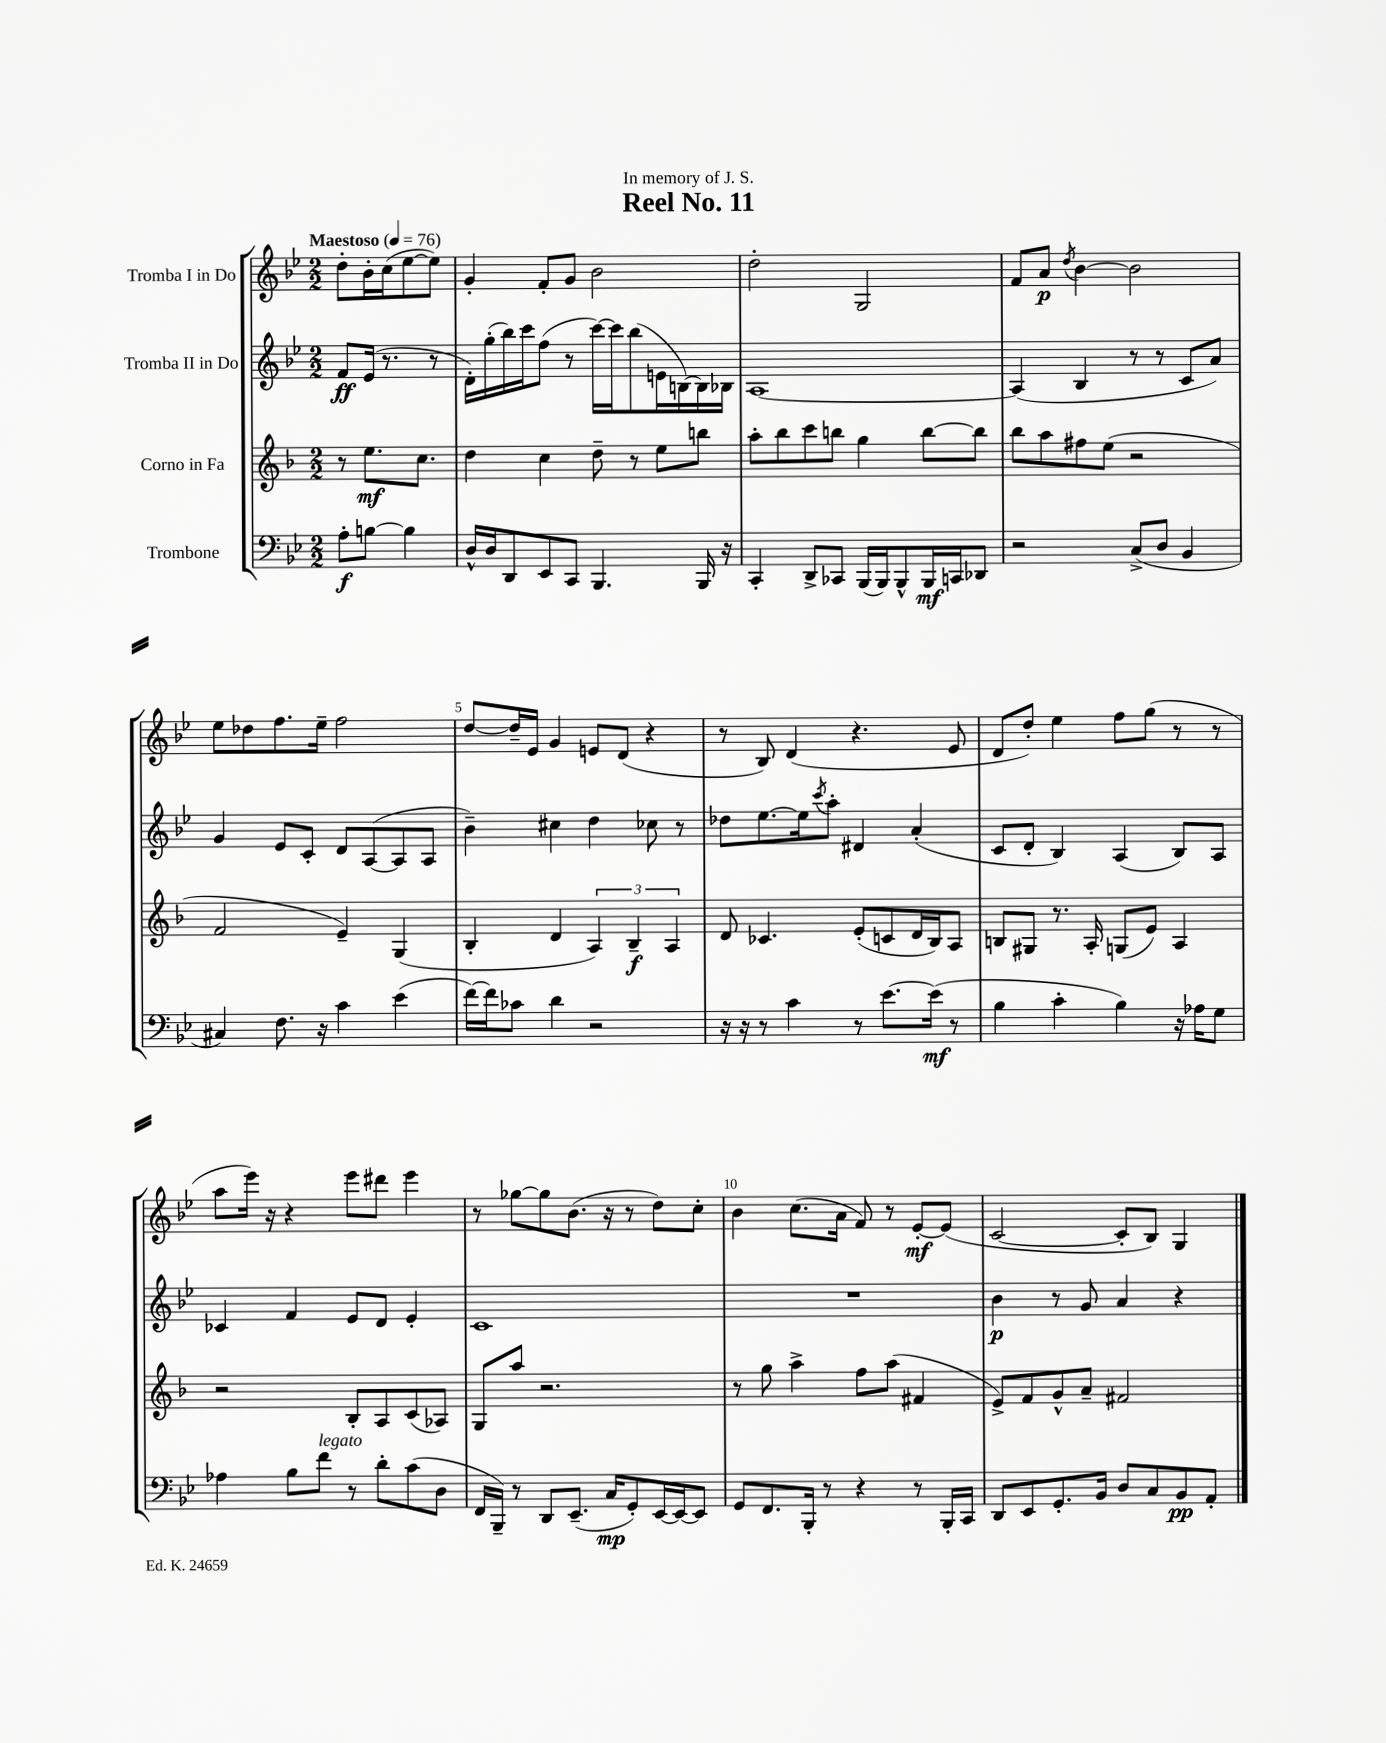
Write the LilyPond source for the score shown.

\header { title = "Reel No. 11" dedication = "In memory of J. S." }
<<
\new StaffGroup <<
\new Staff = "s0" \with { instrumentName = "Tromba I in Do" } {
    \clef treble \key bes \major \numericTimeSignature \time 2/2 \partial 2 \tempo "Maestoso" 4 = 76
    d''8-. bes'16-. c''16( ees''8~ ees''8) |
    g'4-. f'8-. g'8 bes'2 |
    d''2-. g2 |
    f'8 a'8\p \acciaccatura { d''8 } bes'4~ bes'2 |
    ees''8 des''8 f''8. ees''16-- f''2 |
    d''8~ d''16-- ees'16 g'4 e'8 d'8( r4 |
    r8 bes8) d'4( r4. ees'8 |
    d'8 d''8-.) ees''4 f''8 g''8( r8 r8 |
    a''8 ees'''16) r16 r4 ees'''8 dis'''8 ees'''4 |
    r8 ges''8~ ges''8 bes'8.( r16 r8 d''8) c''8-. |
    bes'4 c''8.( a'16 f'8) r8 ees'8~-.\mf ees'8( |
    c'2~ c'8-. bes8) g4 \bar "|." |
}
\new Staff = "s1" \with { instrumentName = "Tromba II in Do" } {
    \clef treble \key bes \major \numericTimeSignature \time 2/2 \partial 2
    f'8\ff ees'16( r8. r8 |
    d'16-.) g''16-.( bes''16) c'''16 f''8( r8 c'''16~) c'''16 bes''8( e'16 b16~) b16 bes16 |
    a1~ |
    a4( bes4 r8 r8 c'8 a'8) |
    g'4 ees'8 c'8-. d'8 a8~( a8 a8 |
    bes'4--) cis''4 d''4 ces''8 r8 |
    des''8 ees''8.~ ees''16 \acciaccatura { c'''8 } a''8-. dis'4 a'4-.( |
    c'8 d'8-. bes4) a4( bes8) a8 |
    ces'4 f'4 ees'8 d'8 ees'4-. |
    c'1 |
    R1 |
    bes'4\p r8 g'8 a'4 r4 \bar "|." |
}
\new Staff = "s2" \with { instrumentName = "Corno in Fa" } {
    \clef treble \key f \major \numericTimeSignature \time 2/2 \partial 2
    r8 e''8.\mf c''8. |
    d''4 c''4 d''8-- r8 e''8 b''8 |
    a''8-. bes''8 c'''8 b''8 g''4 b''8~ b''8 |
    bes''8 a''8 fis''8 e''8( r2 |
    f'2 e'4--) g4( |
    bes4-. d'4 \tuplet 3/2 { a4) bes4--\f a4 } |
    d'8 ces'4. e'8-.( c'8 d'16 bes16) a8 |
    b8 gis8 r8. a16-. g8( e'8) a4 |
    r2 bes8-. a8 c'8( aes8) |
    g8 a''8 r2. |
    r8 g''8 a''4-> f''8 a''8( fis'4 |
    e'8->) f'8 g'8-^ a'8-- fis'2 \bar "|." |
}
\new Staff = "s3" \with { instrumentName = "Trombone" } {
    \clef bass \key bes \major \numericTimeSignature \time 2/2 \partial 2
    a8-.\f b8~ b4 |
    d16-^ d16 d,8 ees,8 c,8 bes,,4. bes,,16 r16 |
    c,4-. d,8-> ces,8 bes,,16( bes,,16) bes,,8-^ bes,,16\mf c,16 des,8 |
    r2 c8->( d8 bes,4 |
    cis4) f8. r16 c'4 ees'4( |
    f'16~) f'16 ces'8 d'4 r2 |
    r16 r16 r8 c'4 r8 ees'8.~ ees'16\mf( r8 |
    bes4 c'4-. bes4) r16 aes16 g8 |
    aes4 bes8 f'8^\markup { \italic "legato" } r8 d'8-. c'8( d8 |
    f,16 bes,,16--) r8 d,8 ees,8.--( c16\mp g,8-.) ees,16~ ees,16~ ees,8 |
    g,8 f,8. bes,,16-. r8 r4 r8 bes,,16-. c,16 |
    d,8 ees,8 g,8.-. bes,16 d8 c8 bes,8\pp a,8-. \bar "|." |
}
>>
>>
\layout { \context { \Score \override BarNumber.break-visibility = ##(#f #t #t) barNumberVisibility = #(every-nth-bar-number-visible 5) } }
